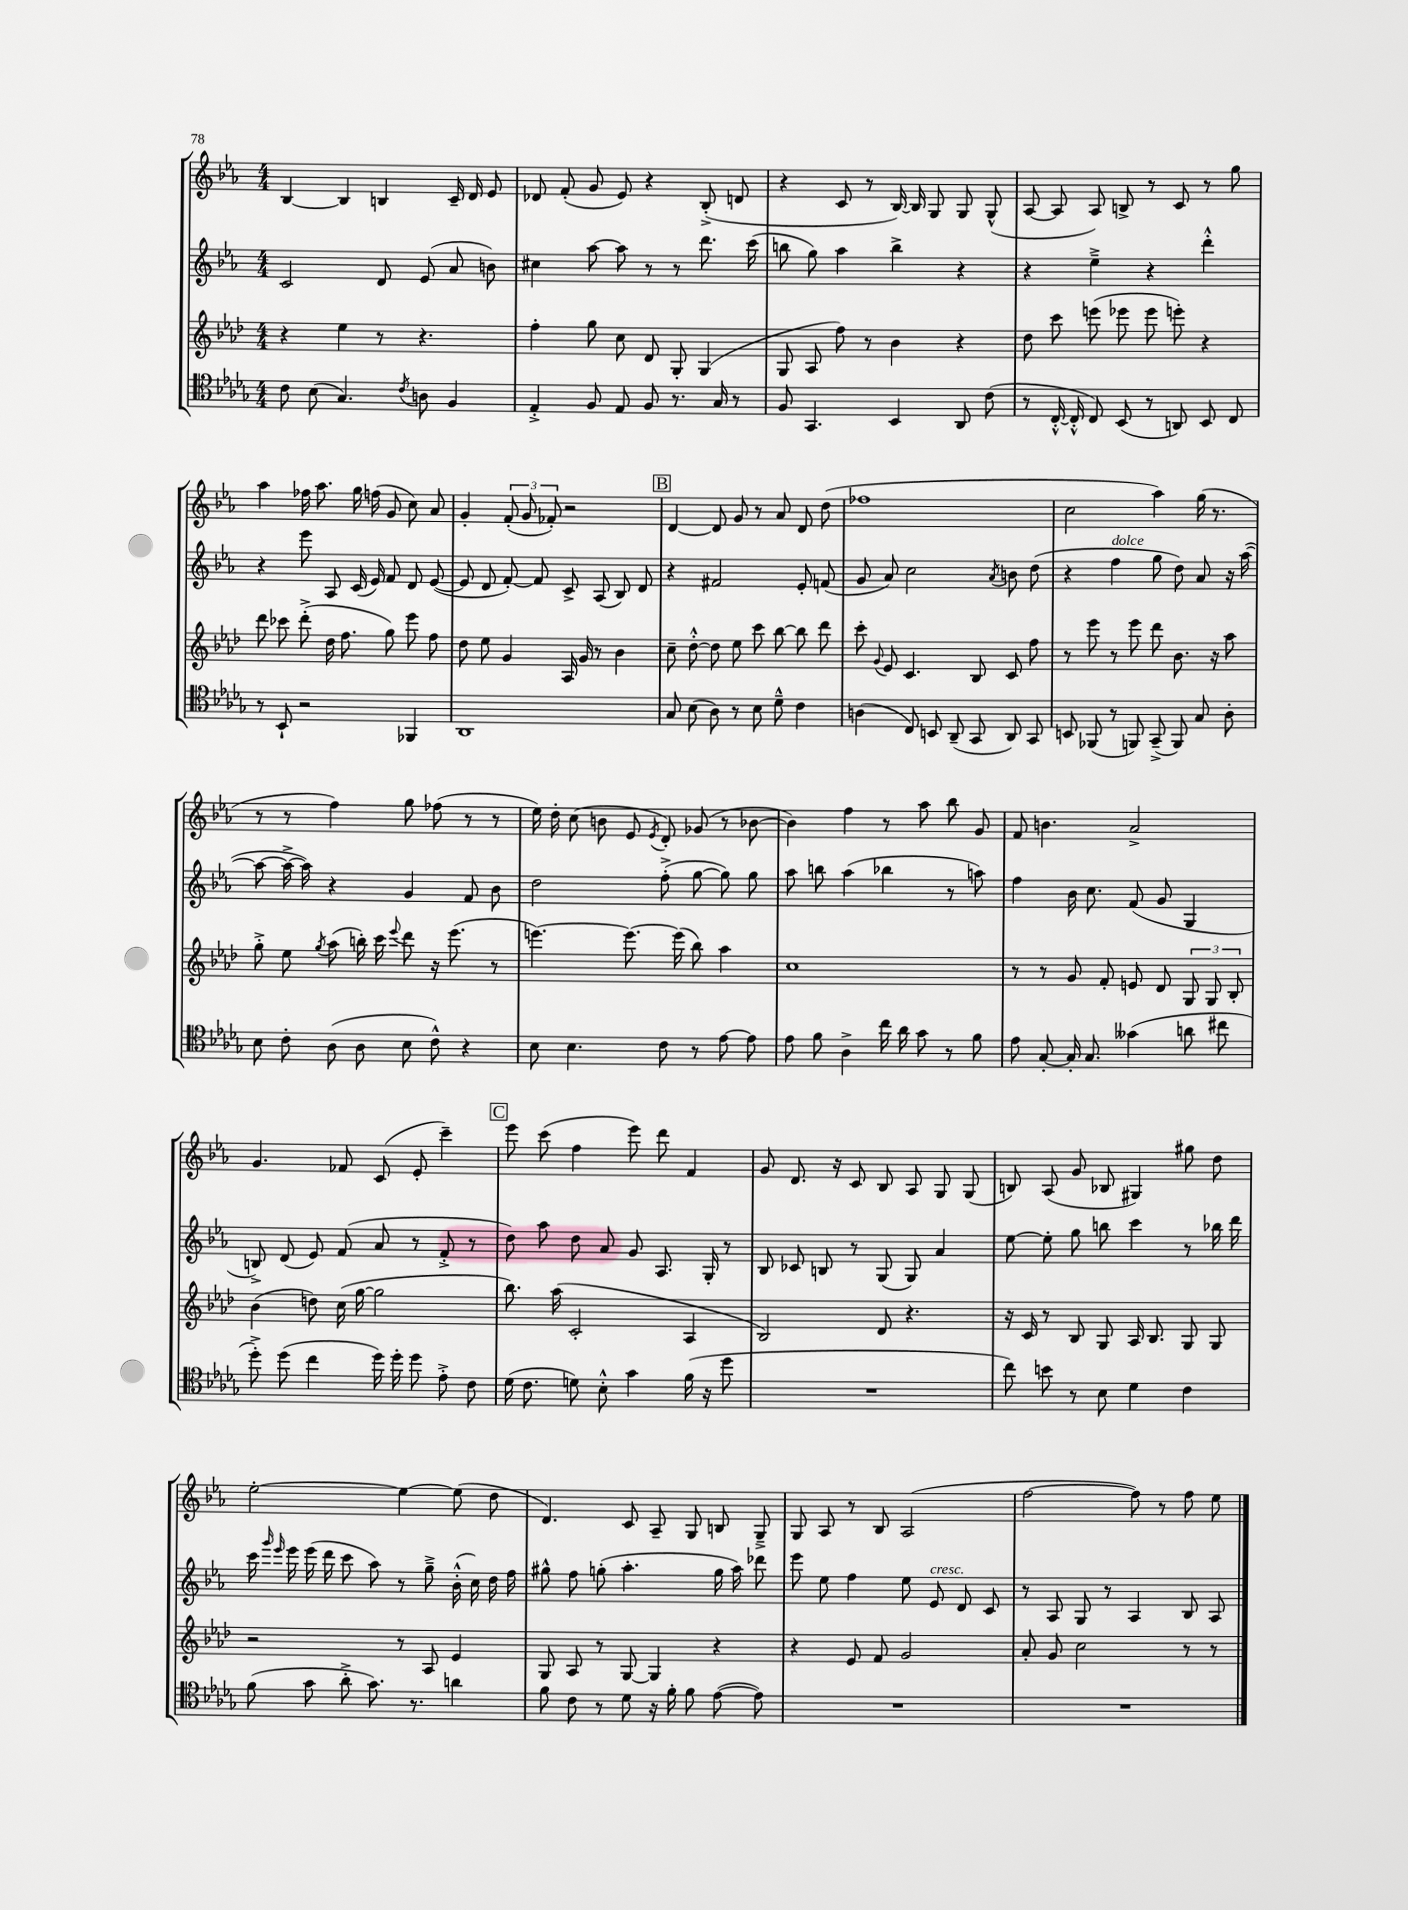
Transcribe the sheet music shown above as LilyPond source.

<<
\new StaffGroup <<
\new Staff = "s0" {
    \clef treble \key ees \major \numericTimeSignature \time 4/4
    \autoBeamOff bes4~ bes4 b4 c'16-- d'16 ees'8 |
    des'8 f'8-.( g'8 ees'8) r4 bes8-.->( d'8 |
    r4 c'8 r8 bes16~) bes16 g8 g8 g8-^( |
    aes8~ aes8 aes8) b8-> r8 c'8 r8 g''8 |
    aes''4 fes''16 aes''8. g''16 f''16( g'8 c''8) aes'8 |
    g'4-. \tuplet 3/2 { f'8-.( g'8 fes'8-.) } r2 |
    \mark \markup { \box "B" } d'4~ d'8 g'8 r8 aes'8 d'8 d''8( |
    fes''1 |
    c''2 aes''4) g''16( r8. |
    r8 r8 f''4) g''8 fes''8( r8 r8 |
    ees''16) d''16-. c''8( b'8 ees'8 \acciaccatura { ees'8 } d'8-.) ges'8( r8 bes'8~ |
    bes'4) f''4 r8 aes''8 bes''8 g'8 |
    f'8 b'4. aes'2-> |
    g'4. fes'8 c'8( ees'8-. c'''4--) |
    \mark \markup { \box "C" } ees'''8 c'''8( f''4 ees'''8) d'''8 f'4 |
    g'8 d'8. r16 c'8 bes8 aes8 g8 g8( |
    b8) aes8( g'8 bes8 gis4) gis''8 d''8 |
    ees''2~-. ees''4~ ees''8( d''8 |
    d'4.) c'8 aes8-- g8 b8 g8---> |
    g8 aes8 r8 bes8 aes2( |
    f''2~ f''8) r8 f''8 ees''8 \bar "|." |
}
\new Staff = "s1" {
    \clef treble \key ees \major \numericTimeSignature \time 4/4
    \autoBeamOff c'2 d'8 ees'8( aes'8 b'8) |
    cis''4 aes''8~ aes''8 r8 r8 d'''8. c'''16( |
    b''8 g''8) aes''4 b''4-> r4 |
    r4 ees''4---> r4 d'''4-.-^ |
    r4 ees'''8 aes8 c'16( ees'16) f'8 d'8 ees'8~( |
    ees'8 d'8 f'8~-.) f'8 c'8-> aes8( bes8) d'8 |
    \mark \markup { \box "B" } r4 fis'2 ees'8-. f'8( |
    g'8 aes'8) c''2 \acciaccatura { aes'8 } b'8 d''8( |
    r4 f''4^\markup { \italic "dolce" } g''8 d''8) aes'8 r16 aes''16~( |
    aes''8~ aes''16~-> aes''16) r4 g'4 f'8 bes'8 |
    d''2 f''8-.->( g''8~ g''8) g''8 |
    aes''8 b''8 aes''4( bes''4 r8 a''8) |
    f''4 bes'16 c''8. f'8( g'8 g4 |
    b8->) d'8( ees'8) f'8( aes'8 r8 f'8-.-> r8 |
    \mark \markup { \box "C" } d''8) aes''8 d''8 aes'8 g'8 aes8. g16-. r8 |
    bes8 ces'8 b8 r8 g8( g8) aes'4 |
    ees''8~ ees''8-. g''8 b''8 c'''4 r8 bes''16 d'''16 |
    c'''16 \grace { g'''16 ees'''16 } ees'''16 ees'''16( d'''16 c'''8 aes''8) r8 g''8---> bes'16-.-^( c''16) d''16 f''16 |
    gis''8-^ f''8 g''8-.( aes''4.-. g''16 aes''16) des'''8 |
    ees'''8 ees''8 f''4 ees''8 ees'8^\markup { \italic "cresc." } d'8 c'8 |
    r8 aes8 g8 r8 aes4 bes8 aes8 \bar "|." |
}
\new Staff = "s2" {
    \clef treble \key aes \major \numericTimeSignature \time 4/4
    \autoBeamOff r4 ees''4 r8 r4. |
    f''4-. g''8 c''8 des'8 g8-. g4( |
    g8 aes8 f''8) r8 bes'4 r4 |
    des''8 c'''8 e'''8( ees'''8 ees'''8 e'''8-.) r4 |
    des'''8 ces'''8 des'''8-.->( des''16 f''8. g''8) ees'''8 f''8 |
    des''8 ees''8 g'4 aes16 g'16 r8 bes'4 |
    \mark \markup { \box "B" } c''8-- des''8~-.-^ des''8 ees''8 c'''8 bes''8~ bes''8 des'''8 |
    c'''8-. \appoggiatura { g'8 } ees'8 c'4. bes8 c'8 f''8 |
    r8 ees'''8 r8 ees'''8 des'''8 bes'8. r16 aes''8 |
    g''8-.-> ees''8 \acciaccatura { g''8 } aes''8( b''16-.) c'''16 \appoggiatura { ees'''8 } des'''8 r16 ees'''8.( r8 |
    e'''4.~) e'''8.~ e'''16( bes''8) aes''4 |
    c''1 |
    r8 r8 g'8 f'8-. e'8 des'8 \tuplet 3/2 { g8 g8 bes8-. } |
    bes'4( d''8) c''16( g''16~ g''2 |
    \mark \markup { \box "C" } bes''8.) aes''16( c'2-. aes4 |
    bes2) des'8 r4. |
    r16 c'16 r8 bes8 g8 aes16 bes8. g8 g8 |
    r2 r8 aes8 ees'4 |
    g8 aes8 r8 g8~ g4 r4 |
    r4 ees'8 f'8 g'2 |
    aes'8-. g'8 c''2 r8 r8 \bar "|." |
}
\new Staff = "s3" {
    \clef tenor \key des \major \numericTimeSignature \time 4/4
    \autoBeamOff c'8 bes8( ges4.) \acciaccatura { c'8 } a8 f4 |
    ees4-.-> f8 ees8 f8 r8. ges16 r8 |
    f8 ges,4. bes,4 aes,8 c'8( |
    r8 c16~-.-^ c16-.-^ c8) bes,8( r8 a,8) bes,8 c8 |
    r8 bes,8-! r2 fes,4 |
    aes,1 |
    \mark \markup { \box "B" } ges8 bes8( aes8) r8 bes8 des'8---^ c'4 |
    a4( c8) b,8 aes,8--( ges,8 aes,8) ges,8 |
    b,8 fes,8( r8 f,8) ges,8--->( f,8) ges8 aes8-. |
    bes8 c'8-. aes8( aes8 bes8 c'8-^) r4 |
    bes8 bes4. c'8 r8 ees'8~ ees'8 |
    ees'8 f'8 aes4-> c''16 aes'16 ges'8 r8 f'8 |
    ees'8 ges8~-. ges16-. ges8. geses'4( a'8 cis''8 |
    des''8-.->) des''8( c''4 des''16) des''16-. des''8 ees'8-.-> c'8 |
    \mark \markup { \box "C" } des'16( c'8. d'8) bes8-.-^ ges'4 f'16( r16 des''8 |
    R1 |
    c''8) b'8 r8 bes8 des'4 c'4 |
    f'8( ges'8 aes'8-.-> ges'8.) r8. a'4 |
    f'8 c'8 r8 des'8 r16 f'16-. f'8 ees'8~( ees'8) |
    R1 |
    R1 \bar "|." |
}
>>
>>
\layout { \context { \Score \remove "Bar_number_engraver" } }
